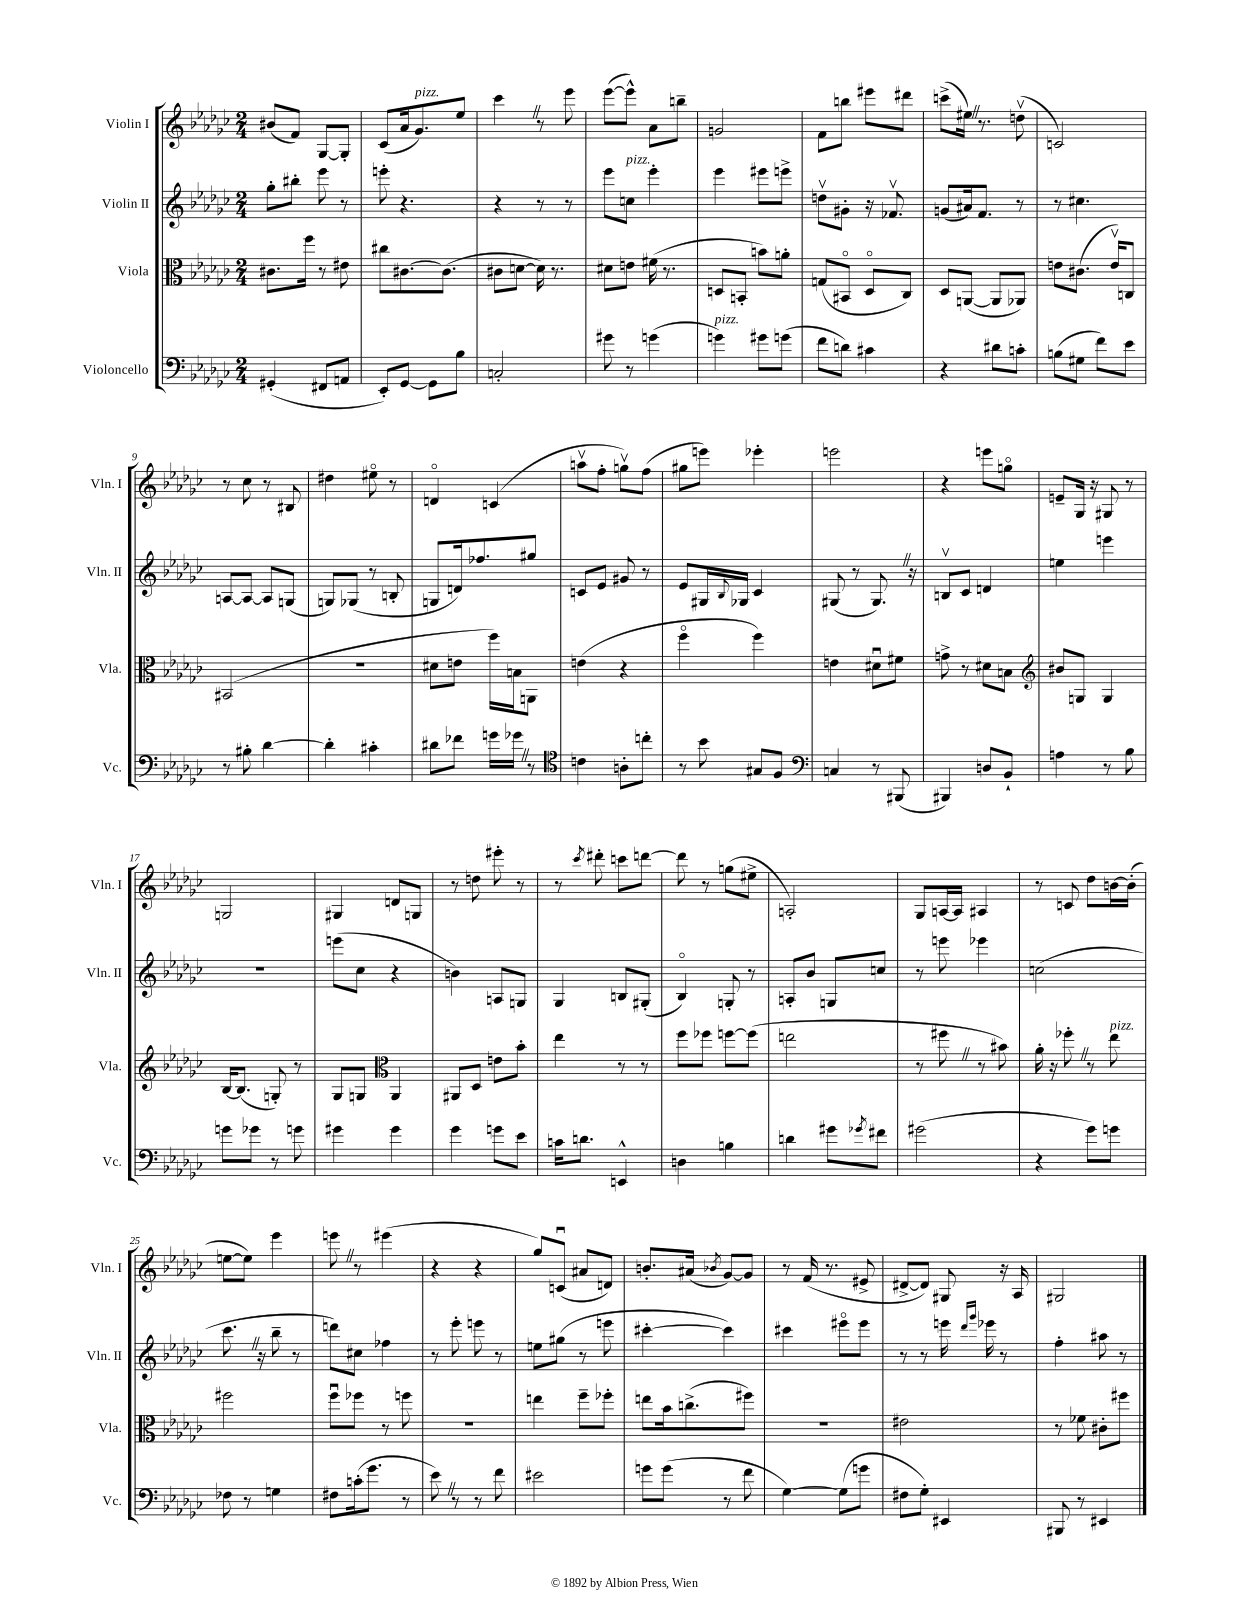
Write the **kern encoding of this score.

**kern	**kern	**kern	**kern
*staff4	*staff3	*staff2	*staff1
*clefF4	*clefC3	*clefG2	*clefG2
*k[b-e-a-d-g-c-]	*k[b-e-a-d-g-c-]	*k[b-e-a-d-g-c-]	*k[b-e-a-d-g-c-]
*M2/4	*M2/4	*M2/4	*M2/4
(4GG#'	8.c#	8gg-'	(8b#
.	.	8bb#'	8f)
.	16ff	.	.
8FF#	8r	8eee-	[8G-
8AA	8e#	8r	8G-']
=	=	=	=
8EE-')	8cc#	8eee'	(8c-
[8GG-	[8.c#	4.r	16a-
.	.	.	8.g-)
8GG-]	.	.	.
.	(8.c#]	.	.
8B-	.	.	8ee-
=	=	=	=
2C'	8c#	4r	4ccc-
.	[8d	.	.
.	16d])	8r	8r
.	8.r	.	.
.	.	8r	8eee-
=	=	=	=
8g#	8d#	8eee-	([8eee-
8r	8e	8cc	8eee-^^])
(4g	(16f#	4eee-'	8a-
.	8.r	.	.
.	.	.	8bb~
=	=	=	=
4g)	8D	4eee-	2g
.	8BB'	.	.
8g#	8b)	8eee#	.
(8g	8a'	8eee^	.
=	=	=	=
8f	(8G	8ddv	8f
8d)	8BB#o	8g#'	8bb
4c#	8D-o	16r	8eee#
.	.	8.f-v	.
.	8C-)	.	8ddd#
=	=	=	=
4r	8D-	(8g	(8ccc^
.	([8AA	16a#)	16ee#)
.	.	8.f	8.r
8d#	8AA]	.	.
8c'	8AA-)	8r	(8ddv
=	=	=	=
(8B	8e	8r	2c)
8G#	(8.c#	4.cc#	.
8f)	.	.	.
.	16ev)	.	.
8e-	8C	.	.
=	=	=	=
8r	(2BB#	[8A	8r
8B#'	.	8A_	8cc-
[4d-	.	8A]	8r
.	.	(8G	8B#
=	=	=	=
4d-']	2r	8G)	4dd#
.	.	(8G-	.
4c#'	.	8r	8ee#o
.	.	8B'	8r
=	=	=	=
8d#	8d#	8G	4do
8f-	8e	16d)	.
.	.	8.ff-	.
16g	16ff)	.	(4c
16g-	16B	.	.
8r	8AA	8gg#	.
=	=	=	=
*clefC4	*	*	*
4c	(4e	8c	8aav
.	.	8e-	8ff'
8A'	4r	8g#	8ggv)
8cc'	.	8r	(8ff
=	=	=	=
8r	4ffo	8e-	8gg#
8b-	.	16G#	8eee)
.	.	8qqB-	.
.	.	16G-	.
8G#	4ff)	4c-	4eee-'
8F	.	.	.
=	=	=	=
*clefF4	*	*	*
4C	4e	(8G#	2eee
.	.	8r	.
8r	8d#u	8.G#)	.
(8BBB#	8f#	.	.
.	.	16r	.
=	=	=	=
4BBB#)	8g^	8Bv	4r
.	8r	8c-	.
8D	8d#	4d	8eee
8BB-`	8B	.	8ggo
=	=	=	=
*	*clefG2	*	*
4A	8b#	4ee	8e~
.	8G	.	16G-
.	.	.	16r
8r	4G	4eee	8G#
8B-	.	.	8r
=	=	=	=
8g	[16B-	2r	2G
.	(8.B-]	.	.
8g-	.	.	.
8r	8G')	.	.
8g	8r	.	.
=	=	=	=
4g#	8G-	(8eee	4G#
.	8G	8cc-	.
*	*clefC3	*	*
4g#	4AA-	4r	8d
.	.	.	8G
=	=	=	=
4g-	8AA#	4b)	8r
.	8D-	.	8dd
8g	8e	8A	8eee#'
8e-	8b-'	8G	8r
=	=	=	=
16c	4ee-	4G-	8r
8.d	.	.	.
.	.	.	8qccc-
.	.	.	8ddd#'
4EE^^	8r	8B	8ccc
.	8r	(8G#'	[8ddd
=	=	=	=
4D	8ff	4B-o)	8ddd]
.	8ff-	.	8r
4B	[8ff	8G'	(8gg
.	(8ff]	8r	8ee#^
=	=	=	=
4d	2ee	8A'	2A')
.	.	8b-	.
8g#	.	8G	.
8qg-	.	.	.
8f#	.	8cc	.
=	=	=	=
(2g#	8r	8r	8G-
.	8ff#	8eee	[16A
.	.	.	16A]
.	8r	4eee-	4A#
.	8b#)	.	.
=	=	=	=
4r	16a-'	(2cc	8r
.	16r	.	.
.	8ff-'	.	8c
8g-)	8r	.	8dd-
8g	8ee-	.	[16b
.	.	.	(16b']
=	=	=	=
8F-	2ff#	8.ccc-	[8ee
8r	.	.	8ee])
.	.	16r	.
4G	.	8bb-~	4eee-
.	.	8r	.
=	=	=	=
8F#	8ffu	8ddd)	8eee
(16c'	8ff-	8cc#	8r
8.g-	.	.	.
.	8r	4ff-	(4eee#
8r	8ff	.	.
=	=	=	=
8e-)	2r	8r	4r
8r	.	8eee-'	.
8r	.	8eee	4r
8f	.	8r	.
=	=	=	=
2e#	4ee	8ee	8gg-)
.	.	(8gg#	(8cu
.	8ff~	8r	8a#
.	8ff-'	8eee	8d)
=	=	=	=
8g	8ee	[4ccc#'	8.b'
(8g	16b-	.	.
.	(8.cc^	.	(16a#
.	.	.	8qb-
8r	.	4ccc#])	[8g-)
8f	8ff#)	.	8g-]
=	=	=	=
[4G-)	2r	4ccc#	8r
.	.	.	(16f
.	.	.	8.r
(8G-]	.	8eee#o	.
8g	.	8eee#	8e#^
=	=	=	=
8F#	2e#	8r	[8d#^
8G-')	.	8r	8d#])
4EE#	.	16eee	8G#
.	.	16qqddd-	.
.	.	16qqggg-	.
.	.	16eee-	.
.	.	8r	16r
.	.	.	16A-
=	=	=	=
8BBB#	8r	4ff'	2G#
8r	8f-	.	.
4EE#	8c#'	8aa#	.
.	8ff#	8r	.
==	==	==	==
*-	*-	*-	*-
